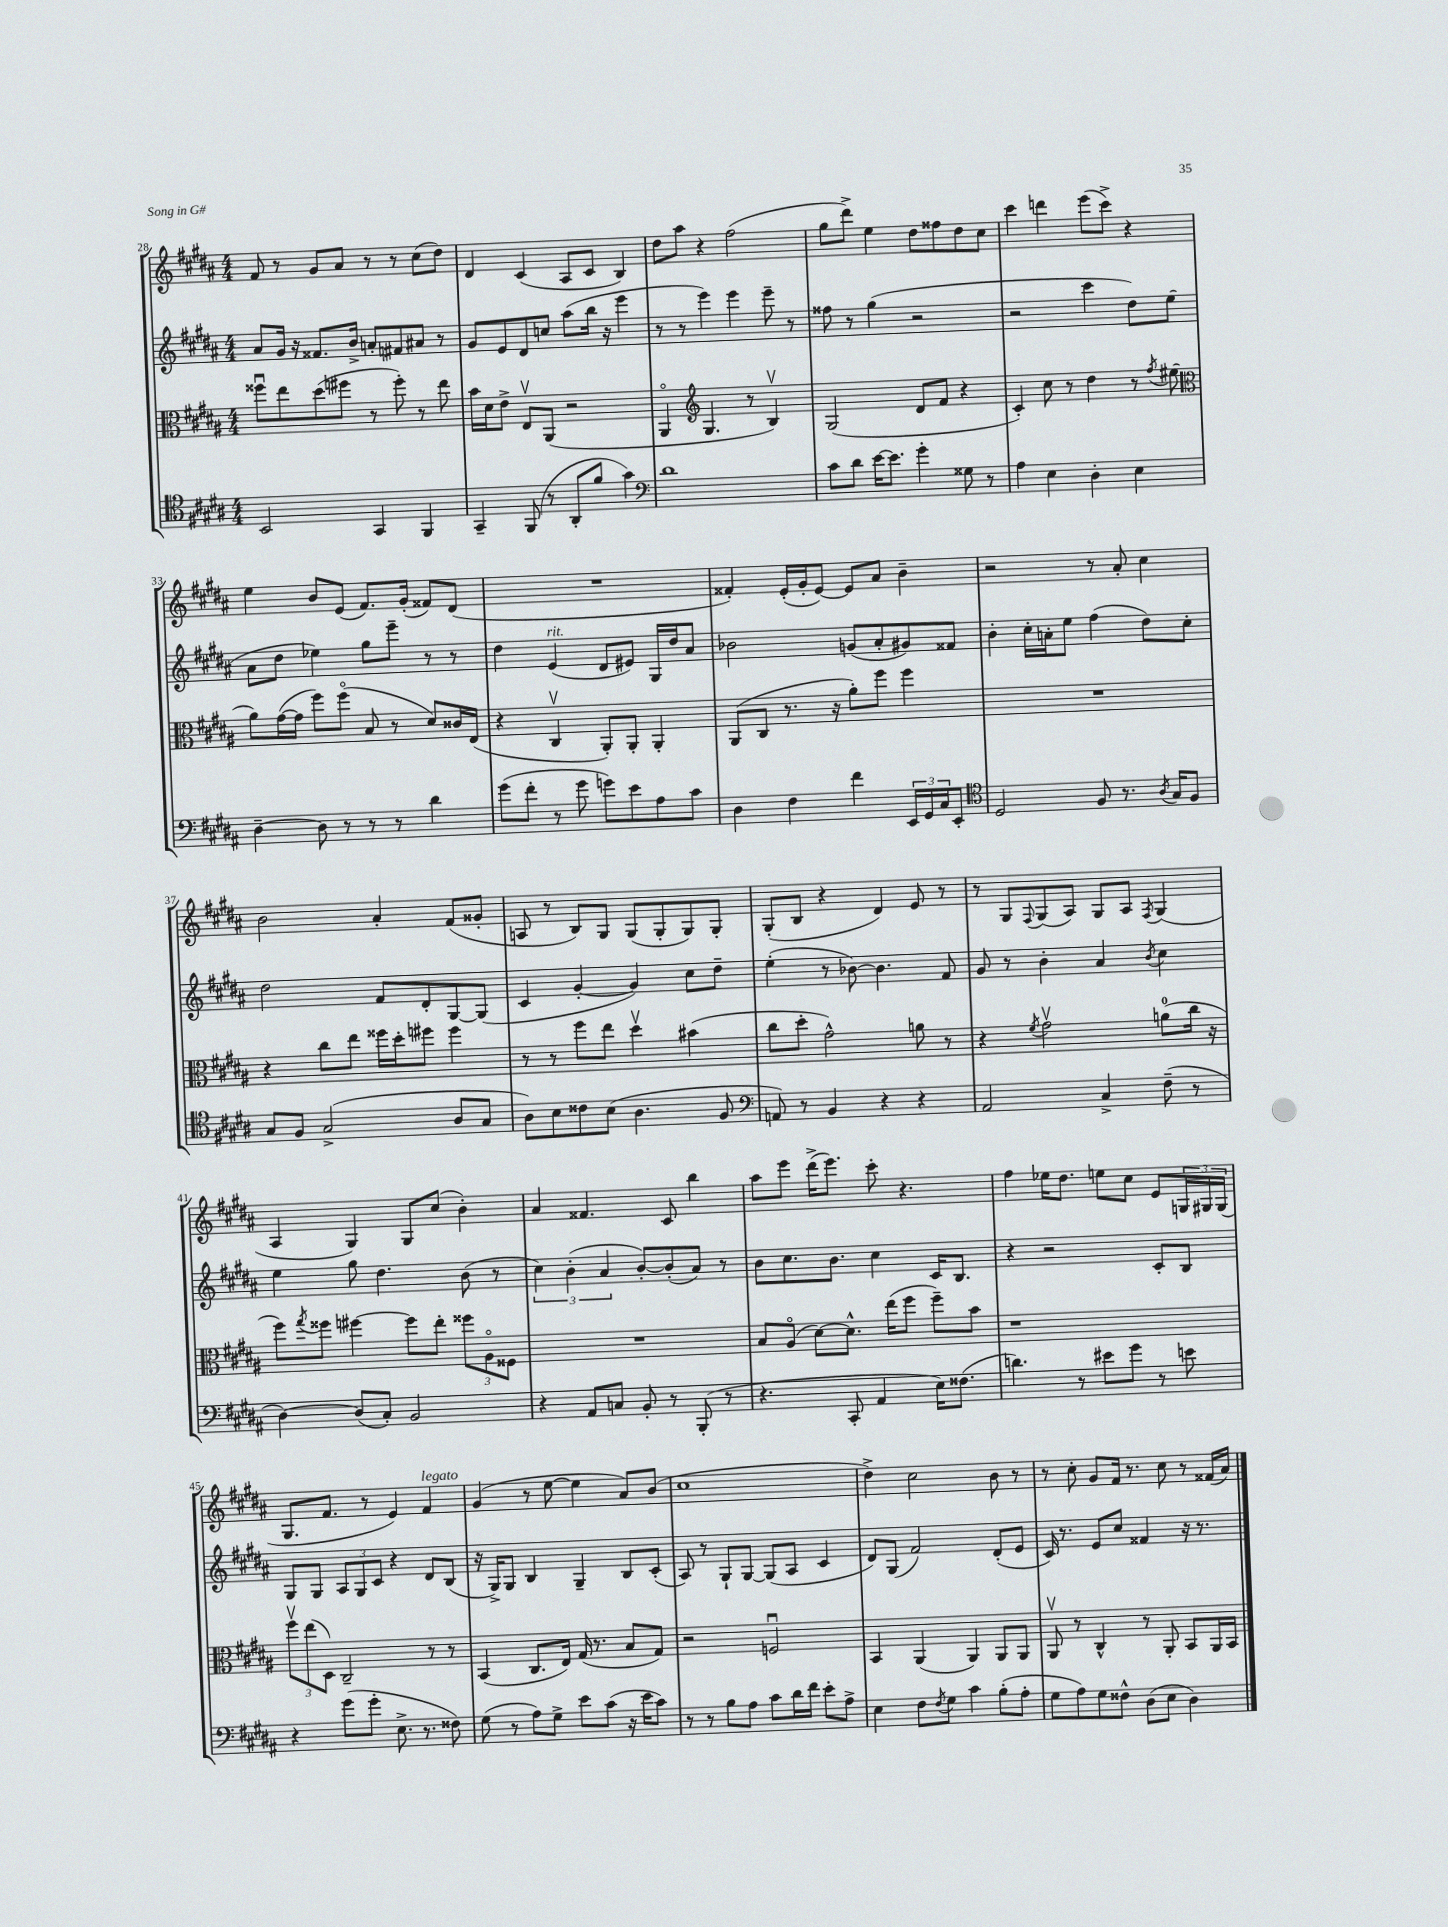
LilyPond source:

<<
\new StaffGroup <<
\new Staff = "s0" {
    \clef treble \key b \major \numericTimeSignature \time 4/4
    fis'8 r8 gis'8 ais'8 r8 r8 cis''8( dis''8) |
    dis'4 cis'4( ais8 cis'8 b4) |
    dis''8 ais''8 r4 fis''2( |
    gis''8 dis'''8->) e''4 dis''8 fisis''8 dis''8 cis''8 |
    cis'''4 d'''4 e'''8( cis'''8->) r4 |
    e''4 b'8 e'8( fis'8.) gis'16-.( fisis'8) dis'8( |
    R1 |
    fisis'4-.) e'16-.( gis'16-. e'8~) e'8 ais'8 b'4-- |
    r2 r8 ais'8-. cis''4 |
    b'2 ais'4-. fis'8( gisis'8-. |
    a8 r8 b8) gis8 gis8( gis8-. gis8) gis8-. |
    gis8-.( b8 r4 dis'4) e'8 r8 |
    r8 gis8 \appoggiatura { fis8 } gis8( ais8) gis8 ais8 \acciaccatura { fis8 } gis4( |
    ais4 gis4) gis8 cis''8( b'4-.) |
    ais'4 fisis'4. cis'8 b''4 |
    ais''8 e'''8 dis'''16->( e'''8.) cis'''8-. r4. |
    fis''4 ees''16 dis''8. e''8 cis''8 e'8 \tuplet 3/2 { g16 gis16 gis16( } |
    gis8. fis'8. r8 e'4) fis'4^\markup { \italic "legato" } |
    gis'4( r8 e''8~ e''4 ais'8) b'8( |
    cis''1 |
    dis''4->) cis''2 b'8 r8 |
    r8 cis''8-. gis'8 fis'16 r8. cis''8 r8 fisis'16( ais'16) \bar "|." |
}
\new Staff = "s1" {
    \clef treble \key b \major \numericTimeSignature \time 4/4
    ais'8 gis'16 r16 fisis'8. b'16-> a'8-. fis'8 ais'8 r8 |
    gis'8 e'8 dis'8 c''8 ais''8( b''16 r16 e'''4 |
    r8 r8 e'''4) e'''4 e'''8-- r8 |
    fisis''8 r8 gis''4( r2 |
    r2 cis'''4 dis''8) e''8( |
    ais'8 dis''8 ees''4) gis''8 e'''8-- r8 r8 |
    dis''4 e'4^\markup { \italic "rit." }( dis'8 eis'8) gis16 dis''16 ais'8 |
    bes'2 g'8( ais'8-. gis'8) fisis'8 |
    b'4-. cis''16-. a'16-. e''8 fis''4( dis''8) cis''8-. |
    dis''2 fis'8 dis'8-. gis8~ gis8( |
    cis'4 gis'4~-. gis'4) cis''8 dis''8-- |
    e''4-.( r8 bes'8~) bes'4. fis'8 |
    gis'8 r8 b'4-. ais'4 \acciaccatura { b'8 } cis''4 |
    e''4 gis''8 dis''4. b'8( r8 |
    \tuplet 3/2 { cis''4) b'4-.( ais'4 } b'8~-.) b'8-.( ais'8) r8 |
    b'8 cis''8. b'8. cis''4 cis'16 b8. |
    r4 r2 cis'8-. b8 |
    gis8 gis8 \tuplet 3/2 { ais8 gis8 cis'8 } r4 dis'8 b8( |
    r16 gis16->) gis8 b4 gis4-- b8 cis'8-.( |
    ais8) r8 gis8-! gis8~ gis8( ais8 cis'4 |
    dis'8) gis8( fis'2) dis'8-.( e'8 |
    cis'16) r8. e'8 cis''8 fisis'4 r16 r8. \bar "|." |
}
\new Staff = "s2" {
    \clef alto \key b \major \numericTimeSignature \time 4/4
    fisis''8\downbow e''8 dis''8( fis''8 r8 fis''8-.) r8 e''8 |
    b'16 dis'16 e'8-> e8\upbow ais,8( r2 |
    ais,4\flageolet \clef treble gis4. r8 b4\upbow) |
    gis2( dis'8 fis'8 r4 |
    cis'4-.) cis''8 r8 dis''4 r8 \acciaccatura { fis''8 } eis''8( |
    \clef alto ais'8) gis'16~( gis'16 fis''8) fis''8\flageolet( b8 r8 dis'8) cisis'16 e16( |
    r4 cis4\upbow ais,8-.) ais,8-. ais,4-. |
    ais,8( cis8 r8. r16 ais'8-.) fis''8 fis''4 |
    R1 |
    r4 cis''8 e''8 fisis''16 dis''16-. fis''8 fis''4 |
    r8 r8 fis''8 e''8 dis''4\upbow bis'4( |
    cis''8 dis''8-. gis'2-^) a'8 r8 |
    r4 \acciaccatura { fis'8 } gis'2\upbow a'8-0( cis''16 r16 |
    fis''8) \acciaccatura { gis''8 } fisis''8 fis''4~ fis''8 e''8-. \tuplet 3/2 { fisis''8 ais8\flageolet fisis8 } |
    R1 |
    b8 ais8\flageolet( dis'8~) dis'8.-^ e''16( fis''8 fis''8--) b'8 |
    r1 |
    \tuplet 3/2 { fis''8\upbow e''8( dis8) } cis2-- r8 r8 |
    b,4( cis8. e16) gis16( r8. b8 gis8) |
    r2 f2\downbow |
    b,4 ais,4( ais,4) ais,8 ais,8 |
    ais,8\upbow r8 cis4-^ r8 ais,8-. b,8 ais,16 b,16 \bar "|." |
}
\new Staff = "s3" {
    \clef tenor \key b \major \numericTimeSignature \time 4/4
    b,2 gis,4 fis,4 |
    gis,4-- fis,8( r8 ais,8-. fis'8 gis'4) |
    \clef bass dis'1 |
    cis'8 dis'8 e'16~ e'8. gis'4-. gisis8 r8 |
    ais4 e4 dis4-. e4 |
    dis4~-- dis8 r8 r8 r8 dis'4 |
    gis'8( fis'8-. r8 gis'8 g'8) e'8 ais8 cis'8 |
    dis4 fis4 fis'4 \tuplet 3/2 { e,16 gis,16 cis16 } e,8-. |
    \clef tenor dis2 fis8 r8. \acciaccatura { ais8 } gis16 fis8 |
    gis8 fis8 gis2->( ais8 gis8 |
    ais8) b8 cisis'8 b8( ais4. fis8 |
    \clef bass a,8) r8 b,4 r4 r4 |
    ais,2 cis4-> fis8--( r8 |
    dis4~) dis8( cis8-.) b,2 |
    r4 ais,8 c8 b,8-. r8 b,,8-.( r8 |
    r4. cis,8-. ais,4 e16) fisis8.( |
    d'4.) r8 eis'8 gis'8 r8 e'8 |
    r4 gis'8( gis'8-. e8.-> r8. fisis8) |
    gis8( r8 ais8) gis8-> e'8 cis'8( r16 e'16 cis'8) |
    r8 r8 b8 ais8 cis'8 dis'16 fis'16 e'8-. ais8-> |
    e4 fis8 \acciaccatura { fis8 } gis8 cis'4 b8-.( ais8-. |
    gis8 ais8) gis8 fisis8-^ dis8( e8 dis4) \bar "|." |
}
>>
>>
\layout { \context { \Score currentBarNumber = #28 } }
